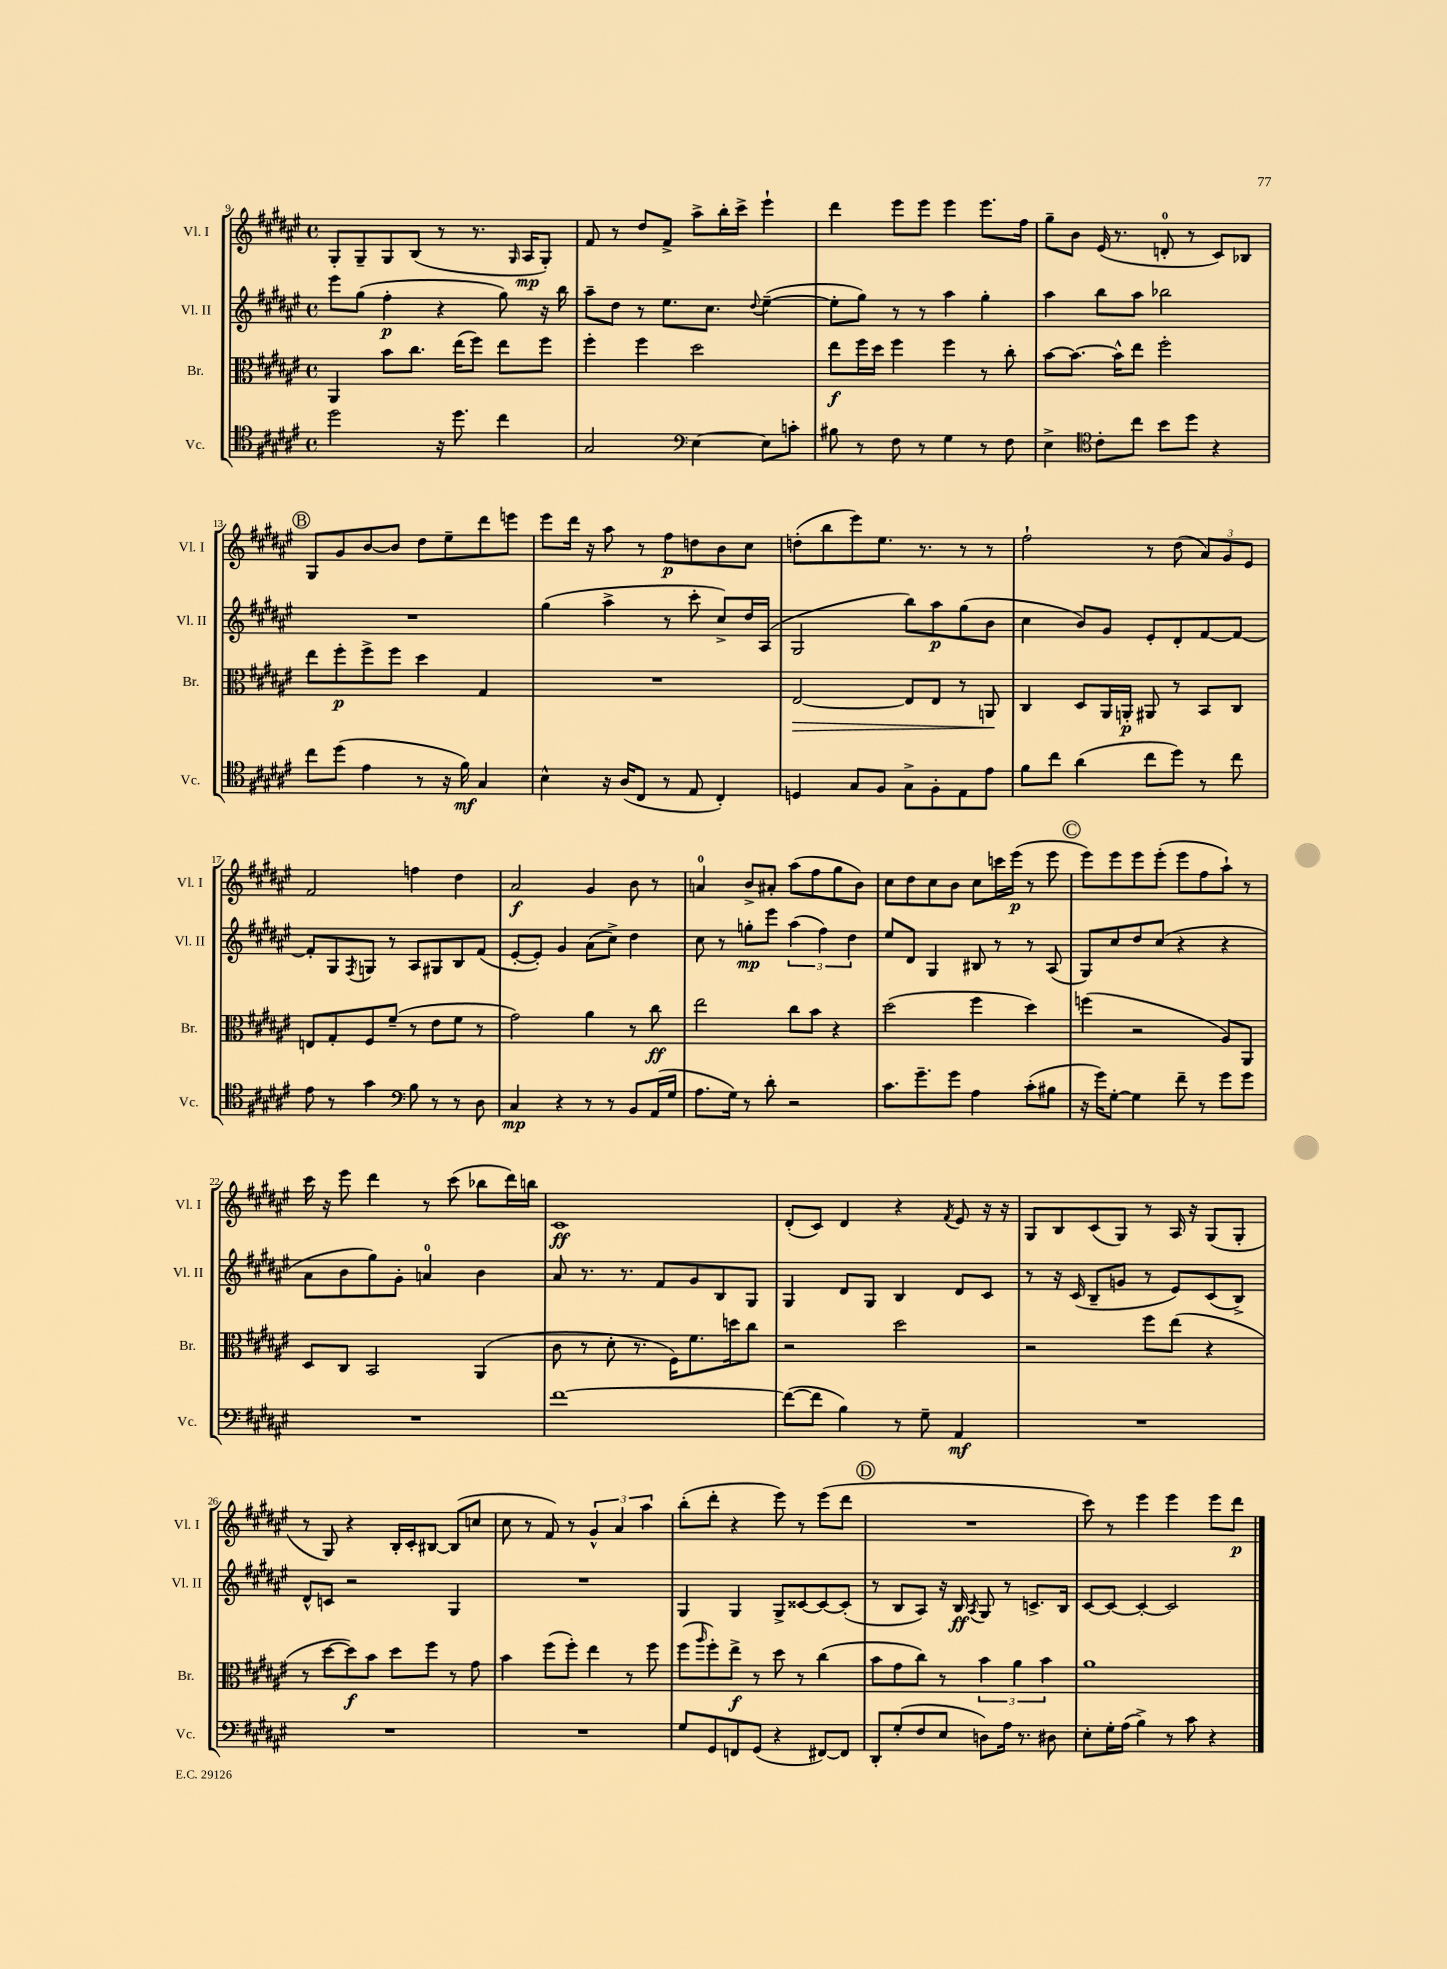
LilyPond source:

<<
\new StaffGroup <<
\new Staff = "s0" \with { instrumentName = "Vl. I" shortInstrumentName = "Vl. I" } {
    \clef treble \key fis \major \defaultTimeSignature \time 4/4
    gis8-. gis8-- gis8 b8( r8 r8. \grace { gis16 } ais16\mp gis8-.) |
    fis'8 r8 dis''8 fis'8-> ais''8-> b''16-. cis'''16-> eis'''4-! |
    dis'''4 eis'''8 eis'''8 eis'''4 eis'''8. fis''16 |
    gis''8-- b'8 eis'16( r8. d'8-0-. r8 cis'8) bes8 |
    \mark \markup { \circle "B" } gis8 gis'8 b'8~ b'8 dis''8 eis''8-- dis'''8 e'''8 |
    eis'''8 dis'''16 r16 ais''8 r8 fis''8\p d''8 b'8 cis''8 |
    d''8-.( b''8 eis'''8) eis''8. r8. r8 r8 |
    fis''2-! r8 dis''8( \tuplet 3/2 { ais'8) gis'8 eis'8 } |
    fis'2 f''4 dis''4 |
    ais'2\f gis'4 b'8 r8 |
    a'4-0 b'8-> ais'8-. ais''8( fis''8 gis''8 b'8) |
    cis''8 dis''8 cis''8 b'8 cis''8 c'''16 eis'''16\p( r8 eis'''8 |
    \mark \markup { \circle "C" } eis'''8) eis'''8 eis'''8 eis'''8-.( eis'''8 fis''8 ais''8-!) r8 |
    cis'''16 r16 eis'''8 dis'''4 r8 cis'''8( bes''8 dis'''16) b''16 |
    cis'1\ff |
    dis'8-.( cis'8) dis'4 r4 \acciaccatura { fis'8 } eis'8 r16 r16 |
    gis8 b8 cis'8( gis8) r8 ais16 r16 gis8( gis8-. |
    r8 gis8) r4 b16-. cis'16-. bis8~ bis8( c''8 |
    cis''8 r8 fis'8) r8 \tuplet 3/2 { gis'4-^ ais'4 ais''4 } |
    b''8-.( dis'''8-. r4 eis'''8) r8 eis'''8( dis'''8 |
    \mark \markup { \circle "D" } R1 |
    cis'''8) r8 eis'''4 eis'''4 eis'''8 dis'''8\p \bar "|." |
}
\new Staff = "s1" \with { instrumentName = "Vl. II" shortInstrumentName = "Vl. II" } {
    \clef treble \key fis \major \defaultTimeSignature \time 4/4
    eis'''8 gis''8( fis''4-.\p r4 gis''8) r16 b''16 |
    ais''8-- dis''8 r8 eis''8. cis''8. \appoggiatura { dis''8 } eis''4~--( |
    eis''8-. gis''8) r8 r8 ais''4 gis''4-. |
    ais''4 b''8 ais''8 bes''2 |
    \mark \markup { \circle "B" } R1 |
    gis''4( ais''4-> r8 cis'''8-. cis''8->) dis''16 ais16( |
    gis2 b''8) ais''8\p gis''8( b'8 |
    cis''4 b'8) gis'8 eis'8-. dis'8-. fis'8~ fis'8~ |
    fis'8-. gis8 \acciaccatura { fis8 } g8 r8 ais8 gis8 b8 fis'8( |
    eis'8~-. eis'8-.) gis'4 ais'8( cis''8->) dis''4 |
    cis''8 r8 g''8-.\mp eis'''8 \tuplet 3/2 { ais''4( fis''4) dis''4 } |
    eis''8 dis'8 gis4 bis8 r8 r8 ais8( |
    \mark \markup { \circle "C" } gis8) cis''8 dis''8 cis''8( r4 r4 |
    ais'8 b'8 gis''8) gis'8-. a'4-0 b'4 |
    ais'8 r8. r8. fis'8 gis'8 b8 gis8 |
    gis4 dis'8 gis8 b4 dis'8 cis'8 |
    r8 r16 cis'16( b8-- g'8 r8 eis'8) cis'8( b8->) |
    dis'8-^ c'8 r2 gis4 |
    R1 |
    gis4 gis4 gis8-> cisis'8~ cisis'8~ cisis'8-.( |
    \mark \markup { \circle "D" } r8 b8 ais8) r16 b16\ff \acciaccatura { ais8 } gis8 r8 c'8.-> b16 |
    cis'8~ cis'8~ cis'4~-. cis'2 \bar "|." |
}
\new Staff = "s2" \with { instrumentName = "Br." shortInstrumentName = "Br." } {
    \clef alto \key fis \major \defaultTimeSignature \time 4/4
    ais,4 b'8 cis''8. eis''16( fis''8) eis''8 fis''8 |
    fis''4-. fis''4 dis''2 |
    eis''8\f fis''16 dis''16 fis''4 fis''4 r8 cis''8-. |
    b'8~ b'8.~ b'16-^ eis''8 fis''2-. |
    \mark \markup { \circle "B" } eis''8 fis''8-.\p fis''8-> fis''8 dis''4 gis4 |
    R1 |
    eis2~\> eis8 eis8 r8 a,8\! |
    cis4 dis8 ais,16 a,16-.\p ais,8 r8 b,8 cis8 |
    e8 gis8-. fis8 fis'8--( r8 eis'8 fis'8 r8 |
    gis'2) ais'4 r8 cis''8\ff |
    eis''2 cis''8 b'8 r4 |
    dis''2( fis''4 dis''4) |
    \mark \markup { \circle "C" } f''4( r2 ais8) ais,8 |
    dis8 cis8 b,2 ais,4( |
    cis'8 r8 dis'8-. r8. fis16) fis'8. d''16 cis''8 |
    r2 dis''2 |
    r2 fis''8 eis''8( r4 |
    r8 dis''8~ dis''8\f) b'8 dis''8 fis''8 r8 gis'8 |
    b'4 fis''8( fis''8-.) eis''4 r8 fis''8 |
    fis''8( \grace { ais''16 } fis''8-.) eis''8->\f r8 dis''8 r8 cis''4( |
    \mark \markup { \circle "D" } b'8 gis'8 cis''8) r8 \tuplet 3/2 { b'4 ais'4 b'4 } |
    ais'1 \bar "|." |
}
\new Staff = "s3" \with { instrumentName = "Vc." shortInstrumentName = "Vc." } {
    \clef tenor \key fis \major \defaultTimeSignature \time 4/4
    dis''2 r16 dis''8. cis''4 |
    gis2 \clef bass eis4~ eis8 c'8-. |
    bis8 r8 fis8 r8 gis4 r8 fis8 |
    eis4-> \clef tenor cis'8-. cis''8 b'8 dis''8 r4 |
    \mark \markup { \circle "B" } cis''8 dis''8( eis'4 r8 r16 fis'16\mf) gis4 |
    b4-^ r16 ais16( cis8 r8 eis8 cis4-.) |
    d4 gis8 fis8 gis8-> fis8-. eis8 eis'8 |
    fis'8 cis''8 ais'4( cis''8 dis''8) r8 cis''8 |
    eis'8 r8 gis'4 \clef bass b8 r8 r8 dis8 |
    cis4\mp r4 r8 r8 b,8 ais,16( gis16 |
    ais8. gis16) r8 dis'8-. r2 |
    cis'8. gis'8.-- gis'8 ais4 cis'8-.( bis8 |
    \mark \markup { \circle "C" } r16 gis'16) gis8~-. gis4 fis'8-- r8 gis'8 gis'8 |
    R1 |
    fis'1~ |
    fis'8~( fis'8 b4) r8 gis8-- ais,4\mf |
    R1 |
    R1 |
    R1 |
    gis8 gis,8 f,8 gis,8( r4 fis,8~) fis,8 |
    \mark \markup { \circle "D" } dis,8-. gis8-.( fis8 eis8 d8) ais16 r8. dis8 |
    eis8-. gis16-. ais16( b4->) r8 cis'8 r4 \bar "|." |
}
>>
>>
\layout { \context { \Score currentBarNumber = #9 } }
